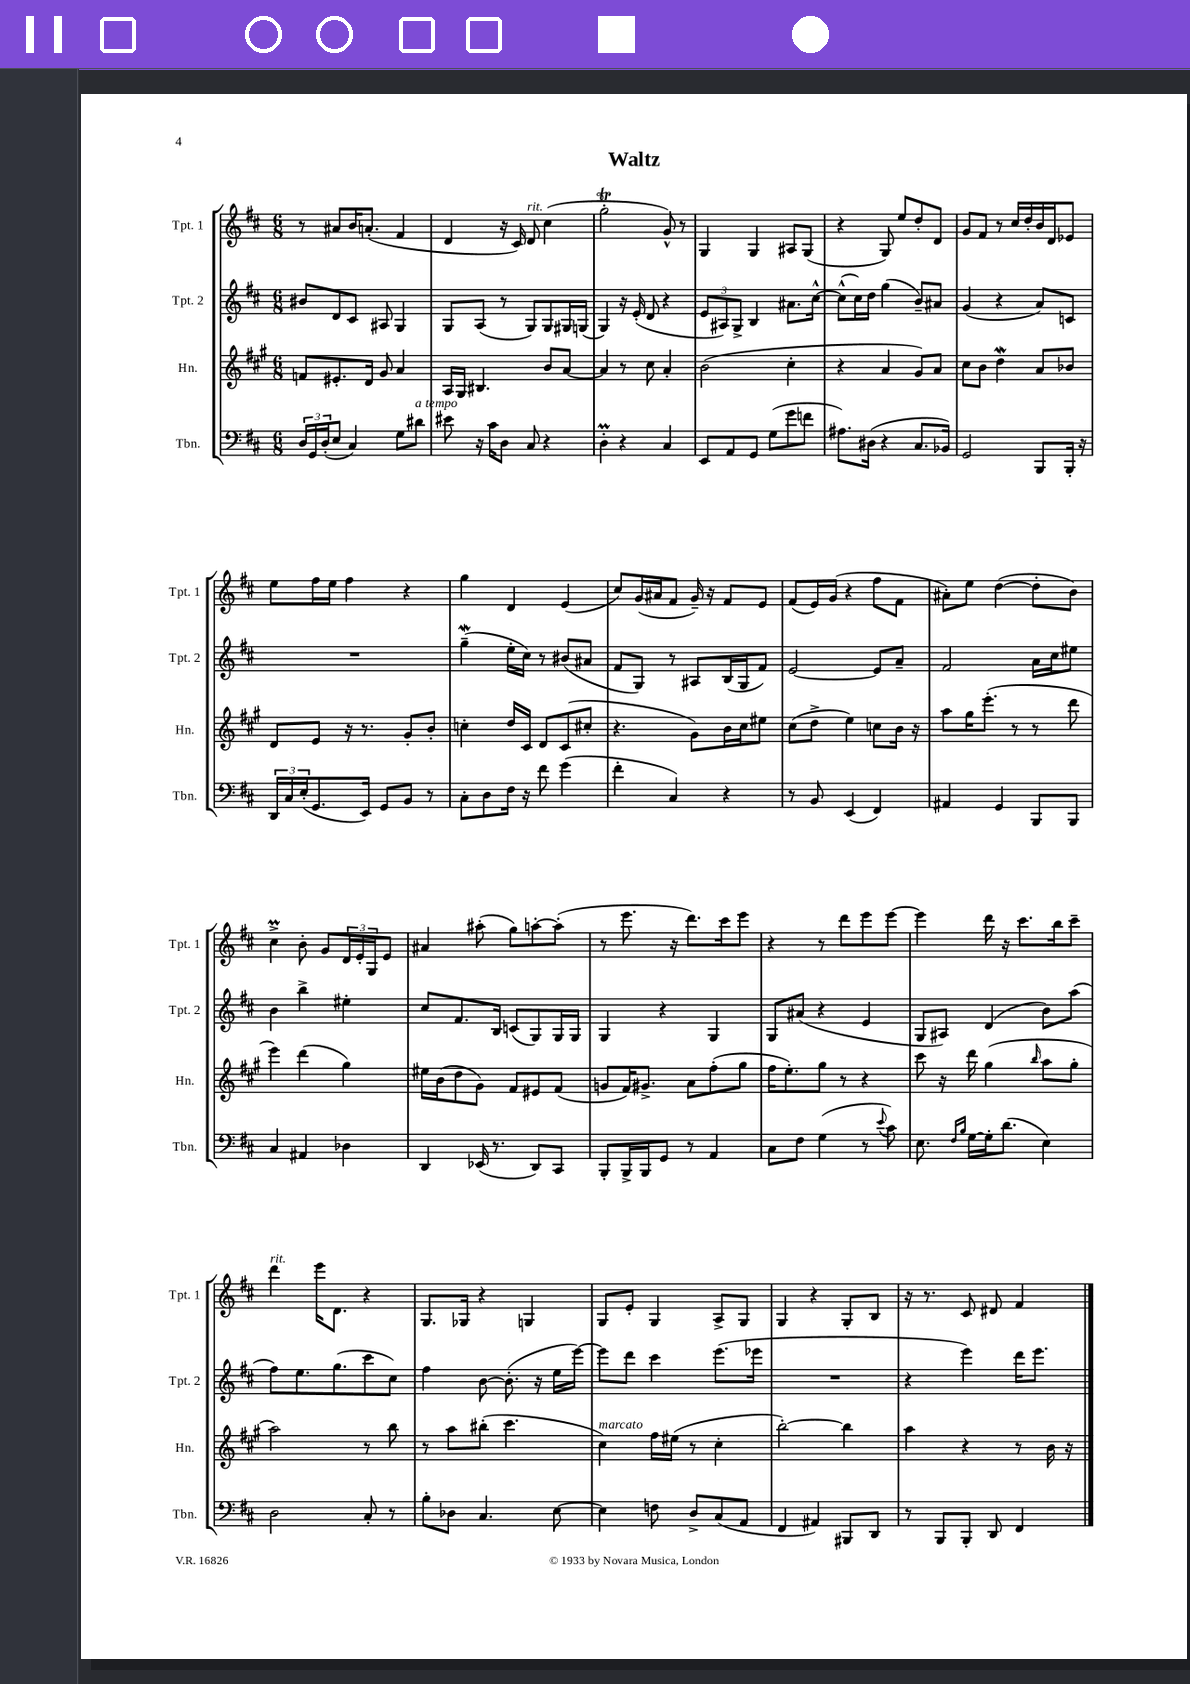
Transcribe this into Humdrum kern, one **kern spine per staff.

**kern	**kern	**kern	**kern
*staff4	*staff3	*staff2	*staff1
*clefF4	*clefG2	*clefG2	*clefG2
*k[f#c#]	*k[f#c#g#]	*k[f#c#]	*k[f#c#]
*M6/8	*M6/8	*M6/8	*M6/8
24D	8f	8b#	8r
24GG	.	.	.
(24D'	.	.	.
8E	8.e#'	8d	8a#
4C#)	.	8c#	16b
.	16d	.	(8.a'
.	8g#	8A#	.
8G	4a	4G	4f#
8d#	.	.	.
=	=	=	=
8e#	16A	8G	4d
.	16G#	.	.
16r	4.B#	(8A	.
16c#	.	.	.
8D	.	8r	16r
.	.	.	16c#)
8C#	.	8G)	8d
4r	8b	8G	(4cc#
.	[8a	16G#	.
.	.	(16G	.
=	=	=	=
4D'	4a]	4G)	2gg'
4r	8r	16r	.
.	.	(16e'	.
.	8cc#	8d	.
4C#	4a'	4r	8g^^)
.	.	.	8r
=	=	=	=
8EE	(2b	12e	4G
.	.	12A#)	.
8AA	.	.	.
.	.	12G^	.
8GG	.	4B	4G
(8G	.	.	.
8g	4cc#'	8.a#	8A#
8f	.	.	(8G
.	.	[16cc#^^	.
=	=	=	=
8.A#)	4r	(8cc#^^]	4r
.	.	16cc#)	.
(16D#	.	16dd	.
4r	4a	(4gg	8G)
.	.	.	8ee
8.C#	8g#)	8b~)	8dd'
.	8a	8a#	8d
16BB-)	.	.	.
=	=	=	=
2GG	8cc#	(4g	8g
.	8b	.	8f#
.	4dd	4r	8r
.	.	.	16cc#
.	.	.	16dd'
8BBB	8a	8a)	16b
.	.	.	16d
16BBB'	8b-	8c	8e-
16r	.	.	.
=	=	=	=
24DD	8d	2.r	8ee
24C#	.	.	.
(24E'	.	.	.
8.GG	8e	.	16ff#
.	.	.	16ee
.	16r	.	4ff#
16EE)	8.r	.	.
8GG	.	.	.
8BB	8g#'	.	4r
8r	8b'	.	.
=	=	=	=
8C#'	4cc'	(4gg~	4gg
8D	.	.	.
16F#	16dd	16ee'	4d
16r	16c#	16cc#)	.
8f#	8d	8r	.
(4g	(8c#	(8b#	(4e
.	8cc#'	8a#	.
=	=	=	=
4f#'	4.r	8f#	8cc#)
.	.	8G)	(16g
.	.	.	16a#
4C#)	.	8r	8f#
.	8g#)	8A#	16g~)
.	.	.	16r
4r	16b	(16B	8f#
.	16cc#	16G	.
.	8ee#	8f#)	8e
=	=	=	=
8r	(8cc#	[2e	(8f#
8BB	8dd^	.	16e)
.	.	.	(16g
(4EE	4ee)	.	4r
4FF#)	8cc	8e]	8ff#
.	16b	8a~	8f#
.	16r	.	.
=	=	=	=
4AA#	8aa	2f#	8a#')
.	16gg#	.	8ee
.	(8.eee'	.	.
4GG	.	.	([4dd
.	8r	.	.
8BBB	8r	16a	8dd']
.	.	16cc#	.
8BBB	8ddd	8ee#	8b)
=	=	=	=
4C#	4eee)	4b	4cc#^
4AA#	(4ddd	4bb^	8b'
.	.	.	8g
4D-	4gg#)	4ee#'	24d
.	.	.	24e'
.	.	.	24G
.	.	.	8e
=	=	=	=
4DD	16ee#	8cc#	4a#
.	(16b	.	.
.	8dd	8.f#	.
(16EE-	8g#)	.	(8aa#'
8.r	.	16B	.
.	8f#	(8c	8gg)
8DD)	8e#	8G)	[8aa'
8CC#	(8f#	16G	(8aa']
.	.	16G	.
=	=	=	=
8BBB'	8g	4G	8r
16BBB^	16f#)	.	8.eee
16BBB	8.g#^	.	.
8GG	.	4r	.
.	.	.	16r
8r	8a	.	8.ddd)
4AA	(8ff#'	4G	.
.	.	.	16ccc#
.	8gg#	.	8eee
=	=	=	=
8C#	16ff#	8G	4r
.	8.ee')	.	.
8F#	.	(8a#	.
(4G	8gg#	4r	8r
.	8r	.	8ddd
8r	4r	4e	8eee
8qqe	.	.	.
8c#)	.	.	[8eee
=	=	=	=
8.E	8ccc#	8G	4eee]
.	16r	8A#)	.
16qqF#	.	.	.
16qqB	.	.	.
[16G	16ddd	.	.
16G']	(4gg#	(4d	16ddd
(8.d	.	.	16r
.	.	.	8.ccc#
.	16qqbb	.	.
4E)	8aa	8b)	.
.	.	.	16bb
.	8gg#'	(8aa	8ccc#~
=	=	=	=
2D	2aa)	8ff#)	4ddd
.	.	8.ee	.
.	.	.	16eee
.	.	(8.gg	8.d
8C#'	8r	8ccc#	4r
8r	8bb	8cc#)	.
=	=	=	=
8B'	8r	4ff#	8.G
8D-	8aa	.	.
.	.	.	16G-
4.C#	(8bb#'	[8b	4r
.	4.ccc#	(8.b']	.
.	.	.	4G
.	.	16r	.
[8E	.	16ee	.
.	.	[16eee)	.
=	=	=	=
4E]	4cc#)	8eee]	8G
.	.	8ddd	8e'
8F	16ff#	4ccc#	4G
.	(16ee#	.	.
8D^	8r	.	.
(8C#	4cc#'	(8.eee	8A^
8AA	.	.	8G
.	.	16eee-	.
=	=	=	=
4FF#	[2bb')	2.r	4G
4AA#)	.	.	4r
8BBB#	4bb]	.	8G'
8DD	.	.	8B
=	=	=	=
8r	4aa	4r	16r
.	.	.	8.r
8BBB	.	.	.
8BBB'	4r	4eee)	8c#
8DD	.	.	8d#
4FF#	8r	16ddd	4f#
.	.	8.eee	.
.	16b	.	.
.	16r	.	.
==	==	==	==
*-	*-	*-	*-
